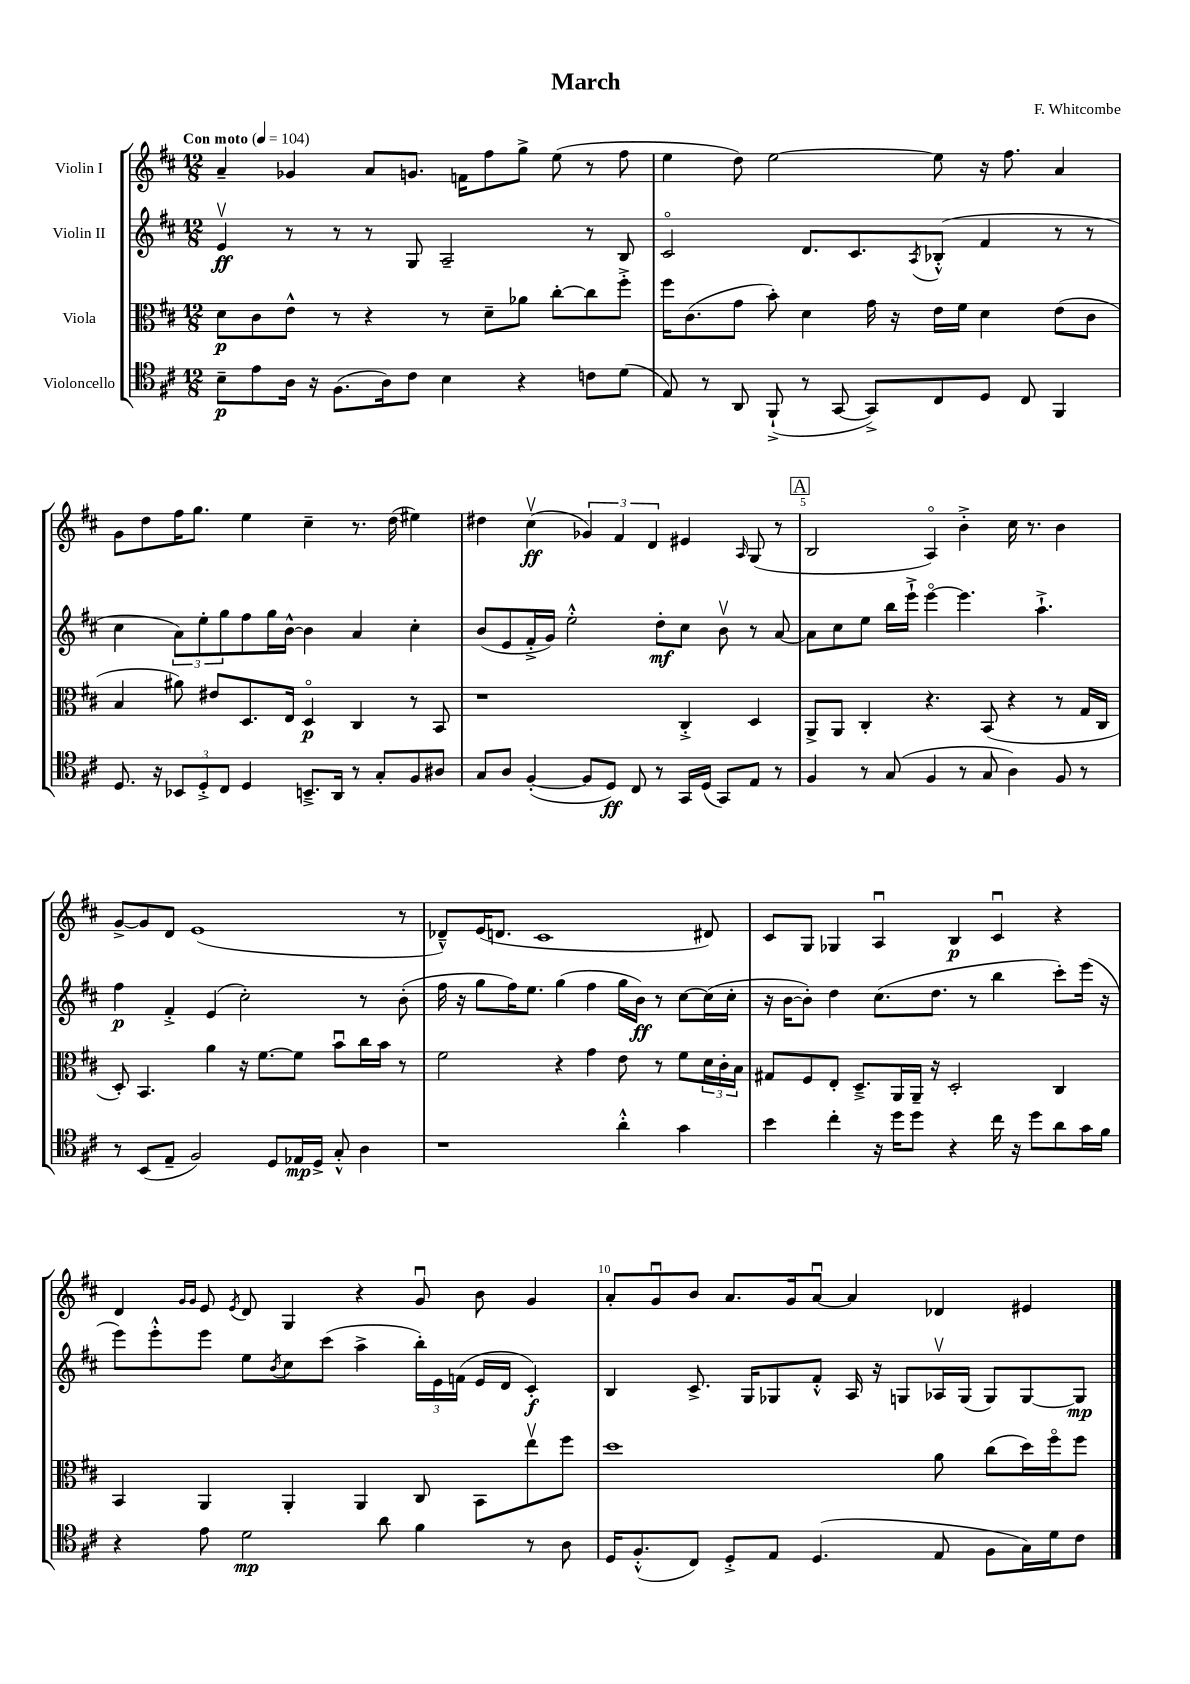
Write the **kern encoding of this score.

**kern	**kern	**kern	**kern
*staff4	*staff3	*staff2	*staff1
*clefC4	*clefC3	*clefG2	*clefG2
*k[f#c#]	*k[f#c#]	*k[f#c#]	*k[f#c#]
*M12/8	*M12/8	*M12/8	*M12/8
*MM104	*MM104	*MM104	*MM104
8B~	8d	4ev	4a~
8e	8c#	.	.
16A	8e^^	8r	4g-
16r	.	.	.
(8.F#	8r	8r	.
.	4r	8r	8a
16A)	.	.	.
8c#	.	8G	8.g
4B	8r	2A~	.
.	.	.	16f
.	8d~	.	8ff#
4r	8a-	.	8gg^
.	[8cc#'	.	(8ee
8c	8cc#]	8r	8r
(8d	8ff#'^	8B	8ff#
=	=	=	=
8E)	16ff#	2c#o	4ee
.	(8.c#	.	.
8r	.	.	.
8AA	8g	.	8dd)
(8FF#`^	8b')	.	[2ee
8r	4d	8.d	.
[8GG	.	.	.
.	.	8.c#	.
8GG^])	16g	.	.
.	16r	.	.
.	.	8qA	.
8C#	16e	(8B-'^^	8ee]
.	16f#	.	.
8D	4d	4f#	16r
.	.	.	8.ff#
8C#	.	.	.
4FF#	(8e	8r	4a
.	8c#	8r	.
=	=	=	=
8.D	4B	4cc#	8g
.	.	.	8dd
16r	.	.	.
12BB-	8a#)	12a)	16ff#
.	.	.	8.gg
12D'^	.	12ee'	.
.	8e#	.	.
12C#	.	12gg	.
4D	8.D	8ff#	4ee
.	.	16gg	.
.	16E	[16b^^	.
8.BB~^	4Do	4b]	4cc#~
16AA	.	.	.
8r	4C#	4a	8.r
8G'	.	.	.
.	.	.	(16dd
8F#	8r	4cc#'	4ee#)
8A#	8BB	.	.
=	=	=	=
8G	1r	(8b	4dd#
8A	.	8e	.
([4F#'	.	16f#'^	(4cc#v
.	.	16g)	.
.	.	2ee'^^	.
8F#]	.	.	6g-)
8D)	.	.	.
.	.	.	6f#
8C#	.	.	.
.	.	.	6d
8r	.	8dd'	.
16GG	4C#'^	8cc#	4e#
(16D	.	.	.
8GG)	.	8bv	.
.	.	.	16qqA
8E	4D	8r	(8G
8r	.	[8a	8r
=	=	=	=
4F#	8AA^	8a]	2B
.	8AA	8cc#	.
8r	4C#'	8ee	.
(8G	.	16bb	.
.	.	16eee`^	.
4F#	4.r	[4eeeo	4Ao)
8r	.	4.eee]	4b'^
8G	(8BB	.	.
4A)	4r	.	16cc#
.	.	.	8.r
.	.	4.aa`^	.
8F#	8r	.	4b
8r	16G	.	.
.	16C#	.	.
=	=	=	=
8r	8D')	4ff#	[8g^
(8BB	4.BB	.	8g]
8E~	.	4f#'^	8d
2F#)	.	.	(1e
.	4a	(4e	.
.	16r	2cc#')	.
.	[8.f#	.	.
8D	.	.	.
16E-	8f#]	.	.
16D^	.	.	.
8G'^^	8bu	.	.
4A	16cc#	8r	.
.	16b	.	.
.	8r	(8b'	8r
=	=	=	=
1r	2f#	16ff#	8d-~^^)
.	.	16r	.
.	.	8gg	(16e
.	.	.	8.d
.	.	16ff#)	.
.	.	8.ee	.
.	.	.	1c#
.	4r	(4gg	.
.	4g	4ff#	.
4a'^^	8e	16gg	.
.	.	16b)	.
.	8r	8r	.
4g	8f#	[8cc#	.
.	24d	(16cc#]	8d#)
.	24c#'	.	.
.	.	16cc#'	.
.	24B	.	.
=	=	=	=
4b	8G#	16r	8c#
.	.	[16b	.
.	8F#	8b'])	8G
4cc#'	8E'	4dd	4G-
.	8.D~^	.	.
16r	.	(8.cc#	4Au
16dd	16AA	.	.
8dd	16AA~	.	.
.	16r	8.dd	.
4r	2D'	.	4B
.	.	8r	.
16cc#	.	4bb	4c#u
16r	.	.	.
8dd	.	.	.
8a	4C#	8ccc#')	4r
16g	.	(16eee	.
16f#	.	16r	.
=	=	=	=
4r	4BB	8eee)	4d
.	.	8eee'^^	.
.	.	.	16qqg
.	.	.	16qqg
8e	4AA	8eee	8e
.	.	.	8qe
2d	.	8ee	8d
.	.	8qb	.
.	4AA'	8cc#	4G
.	.	(8ccc#	.
.	4AA	4aa^	4r
8a	.	.	.
4f#	8C#	24bb')	8gu
.	.	24e	.
.	.	(24f	.
.	8BB	16e	8b
.	.	16d	.
8r	8eev	4c#')	4g
8A	8ff#	.	.
=	=	=	=
16D	1dd	4B	8a'
(8.F#'^^	.	.	.
.	.	.	8gu
8C#)	.	8.c#^	8b
8D'^	.	.	8.a
.	.	16G	.
8E	.	8G-	.
.	.	.	16g
(4.D	.	8f#'^^	[8au
.	.	16A	4a]
.	.	16r	.
.	.	8G	.
8E	8a	16A-v	4d-
.	.	(16G	.
8F#	(8cc#	8G)	.
16G)	16dd)	[8G	4e#
16d	16ff#o	.	.
8c#	8ff#	8G]	.
==	==	==	==
*-	*-	*-	*-
